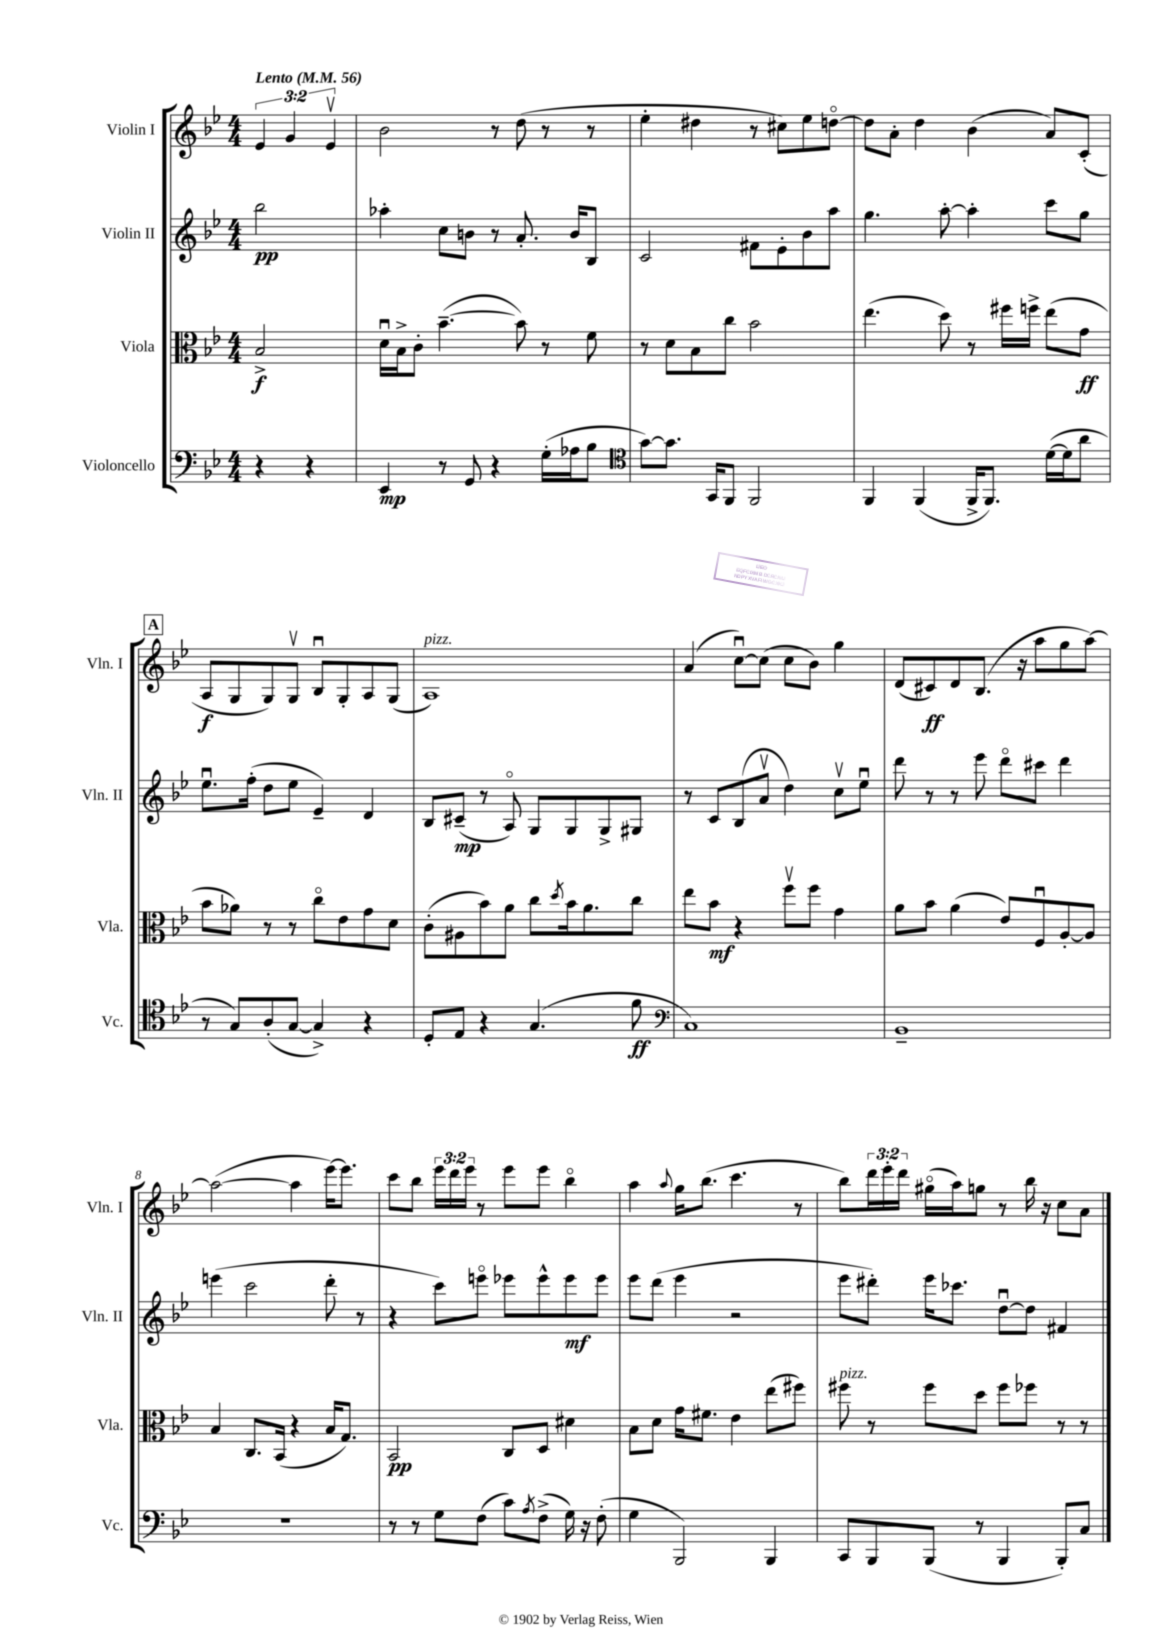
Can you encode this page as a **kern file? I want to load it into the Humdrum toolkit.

**kern	**kern	**kern	**kern
*staff4	*staff3	*staff2	*staff1
*clefF4	*clefC3	*clefG2	*clefG2
*k[b-e-]	*k[b-e-]	*k[b-e-]	*k[b-e-]
*M4/4	*M4/4	*M4/4	*M4/4
*MM56	*MM56	*MM56	*MM56
4r	2B-^	2bb-	6e-
.	.	.	6g
4r	.	.	.
.	.	.	6e-v
=	=	=	=
4EE-	16du	4aa-'	2b-
.	16B-^	.	.
.	8c'	.	.
8r	([4.b-~	8cc	.
8GG	.	8b	.
4r	.	8r	8r
.	8b-])	8.a'	(8dd
(16G'	8r	.	8r
16A-	.	16b	.
8B-	8f	8B-	8r
=	=	=	=
*clefC4	*	*	*
[8g)	8r	2c	4ee-'
8.g]	8d	.	.
.	8B-	.	4dd#
16GG	.	.	.
8FF	8cc	.	.
2FF	2b-	8f#	8r
.	.	8e-'	8cc#)
.	.	8b-	8ee-
.	.	8aa	[8ddo
=	=	=	=
4FF	(4.ee-	4.gg	8dd]
.	.	.	8a'
(4FF	.	.	4dd
.	8dd)	[8aa'	.
16FF^	8r	4aa']	(4b-
8.FF)	.	.	.
.	16ff#	.	.
.	16ff^	.	.
([16d	(8ee-	8ccc	8a)
16d]	.	.	.
8a	8g	8gg	(8c'
=	=	=	=
8r	8b-	8.ee-u	8A
8G)	8a-)	.	8G
.	.	(16ff'	.
(8A'	8r	8dd	8G)
[8G	8r	8ee-	8Gv
4G^])	8cco	4e-~)	8B-u
.	8e-	.	8G'
4r	8g	4d	8A
.	8d	.	(8G
=	=	=	=
8D'	(8c'	8B-	1A)
8E-	8A#	(8c#~	.
4r	8b-)	8r	.
.	8a	8Ao)	.
(4.G	8cc	8G	.
.	8qdd	.	.
.	16b-	8G	.
.	8.a	.	.
.	.	8G^	.
8f	8cc	8G#	.
=	=	=	=
*clefF4	*	*	*
1C)	8ee-	8r	(4a
.	8b-	8c	.
.	4r	(8B-	[8ccu)
.	.	8av	(8cc]
.	8ffv	4dd)	8cc
.	8ff	.	8b-)
.	4g	8ccv	4gg
.	.	8ee-u	.
=	=	=	=
1BB-~	8a	8ddd	(8d
.	8b-	8r	8c#)
.	(4a	8r	8d
.	.	8eee-	(8.B-
.	8e-)	8dddo	.
.	.	.	16r
.	8Fu	8ccc#	8aa
.	[8A'	4ddd	8gg
.	8A]	.	[8aa)
=	=	=	=
1r	4B-	(4eee	(2aa_
.	8.C	2ccc	.
.	(16BB-	.	.
.	4r	.	4aa]
.	16B-	8ddd'	[16eee-)
.	8.G)	.	8.eee-]
.	.	8r	.
=	=	=	=
8r	2BB-	4r	8ccc
8r	.	.	8bb-
8G	.	8ccc)	24eee-
.	.	.	24ddd
.	.	.	24eee-
(8F	.	8eeeo	8r
8c)	8C	8eee-	8eee-
8qA	.	.	.
(8F^	8D	8eee-^^	8eee-
16G)	4d#	8eee-	4bb-o
16r	.	.	.
(8F'	.	8eee-	.
=	=	=	=
4G	8B-	8eee-	4aa
.	8d	(8ddd	.
.	.	.	8qqaa
2BBB-)	16g	4eee-	16gg
.	8.f#	.	(8.bb-
.	4e-	2r	4.ccc
4BBB-	(8ee-	.	.
.	8ff#)	.	8r
=	=	=	=
8CC	8ff#	8eee-	8bb-)
8BBB-	8r	8ddd#')	24ddd
.	.	.	24eee-'
.	.	.	24ddd
(8BBB-	8ff#	16eee-	(16gg#o
.	.	8.ccc-	16aa)
8r	8dd	.	8gg
4BBB-	8ff#	[8ddu	8r
.	8ff-	8dd]	16bb-
.	.	.	16r
8BBB-')	8r	4f#	8cc
8C	8r	.	8a
==	==	==	==
*-	*-	*-	*-
